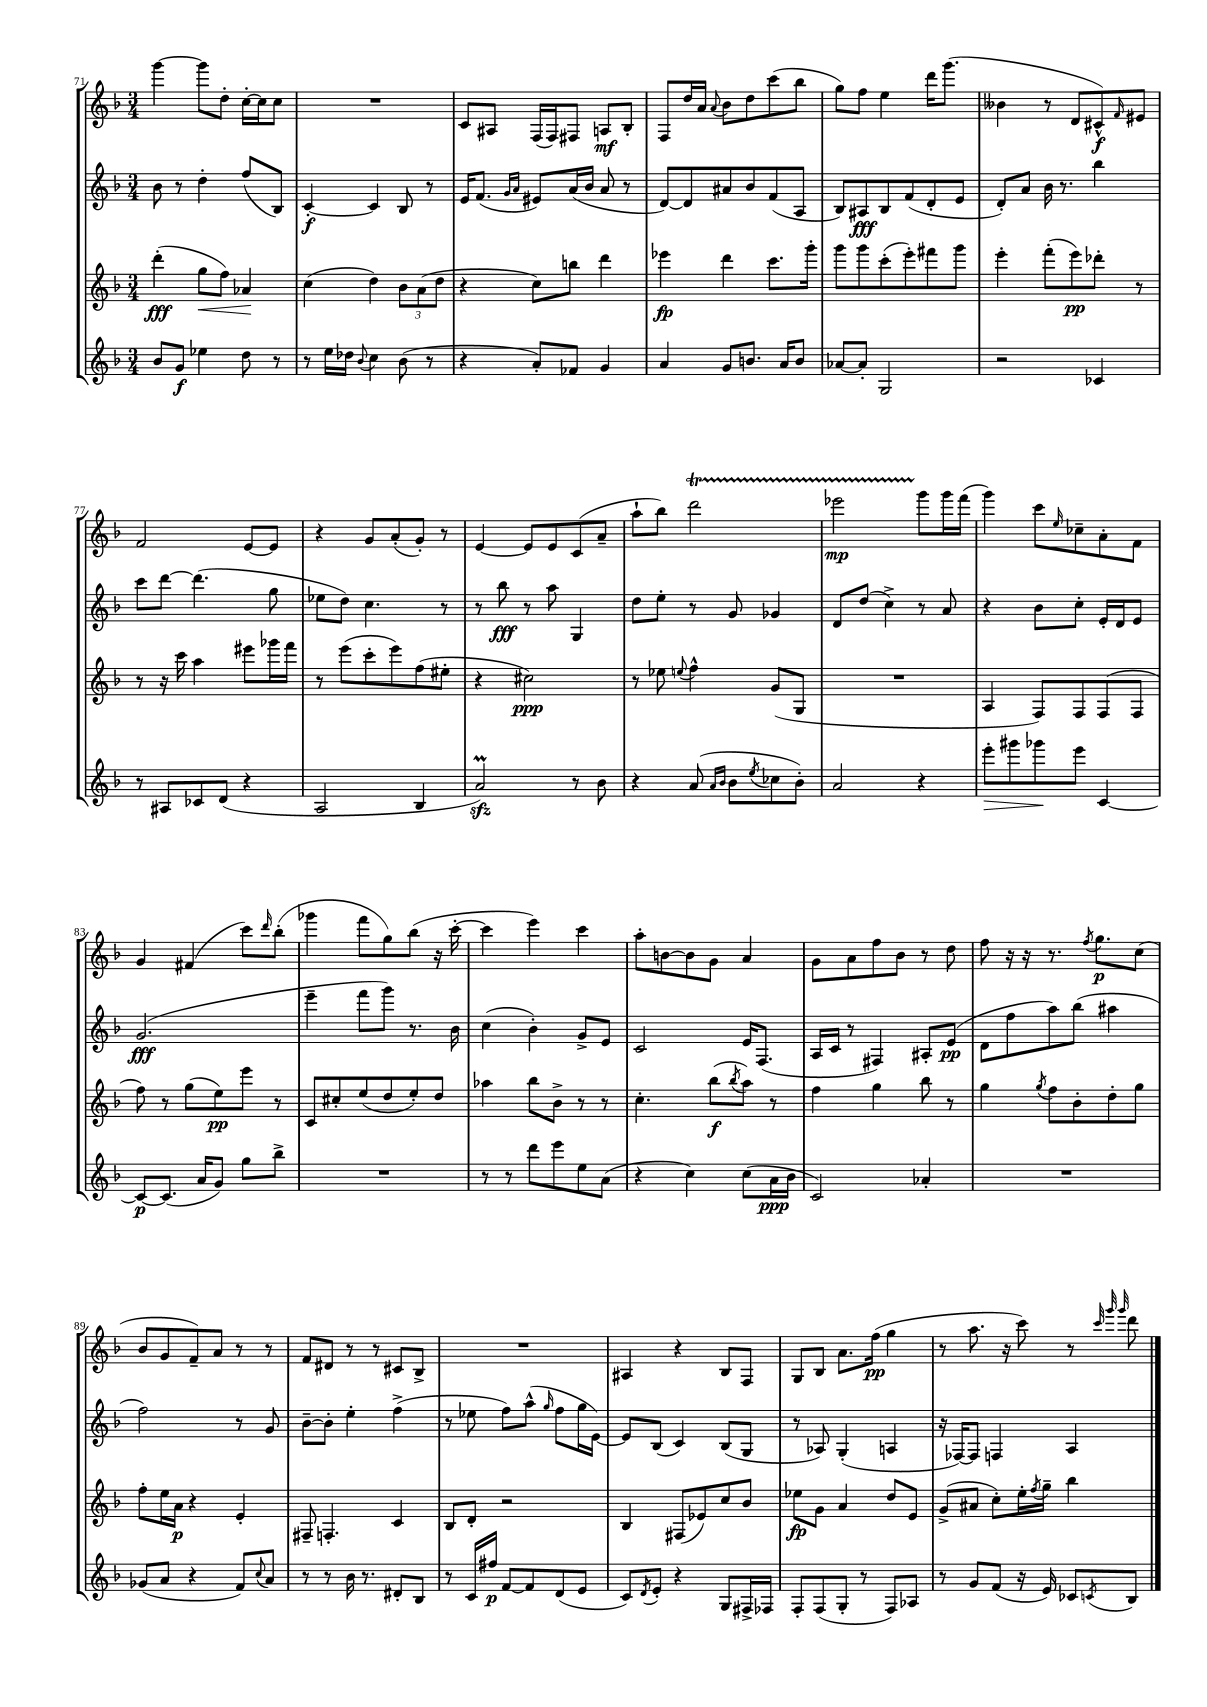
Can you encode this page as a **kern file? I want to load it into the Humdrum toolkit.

**kern	**kern	**kern	**kern
*staff4	*staff3	*staff2	*staff1
*clefG2	*clefG2	*clefG2	*clefG2
*k[b-]	*k[b-]	*k[b-]	*k[b-]
*M3/4	*M3/4	*M3/4	*M3/4
8b-/L	(4ddd'\	8b-\	[4ggg\
8g/J	.	8r	.
4ee-\	8gg\L	4dd'\	8ggg\]L
.	8ff\J)	.	8dd'\J
8dd\	4a-/	(8ff/L	[16cc'\LL
.	.	.	16cc\]J
8r	.	8B-/J)	8cc\J
=	=	=	=
8r	(4cc\	[4c'/	2.r
16ee\LL	.	.	.
16dd-\JJ	.	.	.
8qqb-/	.	.	.
4cc\	4dd\)	4c/]	.
(8b-\	12b-\L	8B-/	.
.	(12a\	.	.
8r	.	8r	.
.	12dd\J	.	.
=	=	=	=
4r	4r	16e/LK	8c/L
.	.	(8.f/J	.
.	.	.	8A#/J
.	.	16qqg/LL	.
.	.	16qqa/JJ	.
8a'/L)	8cc\L)	8e#/L)	(16F/LL
.	.	.	16F/J)
8f-/J	8bb\J	(16a/L	8F#/J
.	.	16b-/JJ	.
4g/	4ddd\	8a/	8A/L
.	.	8r	8B-'/J
=	=	=	=
4a/	4eee-\	[8d/L)	8F/L
.	.	8d/]	16dd/L
.	.	.	16a/JJ
.	.	.	8qqa/
8g/L	4ddd\	8a#/	8b-\L
8.b/J	.	8b-/	8dd\
.	8.ccc\L	(8f/	(8ccc\
16a/LK	.	.	.
8b/J	.	8A/J	8bb-\J
.	16ggg'\Jk	.	.
=	=	=	=
[8a-/L	8ggg\L	8B-/L)	8gg\L)
8a-'/]J	8ggg\	8A#/	8ff\J
2G/	(8ccc'\	8B-/	4ee\
.	8eee'\)	(8f/	.
.	8fff#\	8d'/	16ddd\LK
.	.	.	(8.ggg\J
.	8ggg\J	8e/J	.
=	=	=	=
2r	4eee'\	8d'/L)	4b--\
.	.	8a/J	.
.	(8fff'\L	16b-\	8r
.	.	8.r	.
.	8eee\)	.	8d/L
4c-/	8ddd-'\J	4bb-\	8c#^^/)
.	.	.	16qqf/
.	8r	.	8e#/J
=	=	=	=
8r	8r	8ccc\L	2f/
8A#/L	16r	[8ddd\J	.
.	16ccc\	.	.
8c-/	4aa\	(4.ddd\]	.
(8d/J	.	.	.
4r	8eee#\L	.	[8e/L
.	16ggg-\L	8gg\	8e/]J
.	16fff\JJ	.	.
=	=	=	=
2A/	8r	8ee-\L	4r
.	(8eee\L	8dd\J)	.
.	8ccc'\	4.cc\	8g/L
.	8eee\)	.	(8a'/
4B-/	(8ff\	.	8g'/J)
.	8ee#'\J	8r	8r
=	=	=	=
2a/)	4r	8r	[4e/
.	.	8bb-\	.
.	2cc#\)	8r	8e/]L
.	.	8aa\	8e/
8r	.	4G/	(8c/
8b-\	.	.	8a~/J
=	=	=	=
4r	8r	8dd\L	8aa`\L
.	8ee-\	8ee'\J	8bb-\J)
.	8qqee/	.	.
(8a/	4ff^^\	8r	2ddd\
16qqa/LL	.	.	.
16qqb-/JJ	.	.	.
8b-\L	.	8g/	.
8qee/	.	.	.
8cc-\	(8g/L	4g-/	.
8b-'\J)	8G/J	.	.
=	=	=	=
2a/	2.r	8d/L	2eee-\
.	.	(8dd/J	.
.	.	4cc^\)	.
4r	.	8r	8ggg\L
.	.	8a/	16ggg\L
.	.	.	(16fff\JJ
=	=	=	=
8eee'\L	4A/	4r	4ggg\)
8ggg#\	.	.	.
8ggg-\	8F/L)	8b-\L	8ccc\L
.	.	.	16qqee/
8eee\J	8F/	8cc'\J	8cc-~\
[4c/	(8F/	16e'/LL	8a'\
.	.	16d/J	.
.	8F/J	8e/J	8f\J
=	=	=	=
8c/_L	8ff\)	(2.g/	4g/
(8.c/]J	8r	.	.
.	(8gg\L	.	(4f#/
16a/LK	.	.	.
8g/J)	8ee\)	.	.
8gg\L	8eee\J	.	8ccc\L)
.	.	.	16qqddd/
8bb-^\J	8r	.	(8bb-'\J
=	=	=	=
2.r	8c/L	4eee~\	4ggg-\
.	8cc#'/	.	.
.	(8ee/	8fff\L	8fff\L
.	8dd/	8ggg\J)	8gg\)
.	8ee'/)	8.r	(8bb-\J
.	8dd/J	.	16r
.	.	16b-\	[16ccc'\
=	=	=	=
8r	4aa-\	(4cc\	4ccc\]
8r	.	.	.
8ddd\L	8bb-\L	4b-'\)	4eee\)
8eee\	8b-^\J	.	.
8ee\	8r	8g^/L	4ccc\
(8a\J	8r	8e/J	.
=	=	=	=
4r	4.cc'\	2c/	8aa'\L
.	.	.	[8b\
4cc\)	.	.	8b\]
.	(8bb-\L	.	8g\J
.	8qbb-/	.	.
(8cc\L	8aa\J)	16e/LK	4a/
.	.	(8.F/J	.
16a\L	8r	.	.
16b-\JJ	.	.	.
=	=	=	=
2c/)	4ff\	16A/LL	8g\L
.	.	16c/JJ	.
.	.	8r	8a\
.	4gg\	4F#/)	8ff\
.	.	.	8b-\J
4a-'/	8bb-\	8A#'/L	8r
.	8r	(8e/J	8dd\
=	=	=	=
2.r	4gg\	8d\L	8ff\
.	.	8ff\	16r
.	.	.	16r
.	8qgg/	.	.
.	8ff\L	8aa\)	8.r
.	8b-'\	(8bb-\J	.
.	.	.	8qff/
.	.	.	8.gg\L
.	8dd'\	4aa#\	.
.	8gg\J	.	(8cc\J
=	=	=	=
(8g-/L	8ff'\L	2ff\)	8b-/L
8a/J	16ee\L	.	8g/
.	16a\JJ	.	.
4r	4r	.	8f~/)
.	.	.	8a/J
8f/L)	4e'/	8r	8r
8qqcc/	.	.	.
8a/J	.	8g/	8r
=	=	=	=
8r	8F#~/	[8b-~\L	8f/L
8r	4.F'/	8b-'\]J	8d#/J
16b-\	.	4ee'\	8r
8.r	.	.	.
.	.	.	8r
8d#'/L	4c/	(4ff^\	8c#/L
8B-/J	.	.	8B-^/J
=	=	=	=
8r	8B-/L	8r	2.r
16c/LL	8d'/J	8ee-\	.
16ff#/JJ	.	.	.
[8f/L	2r	8ff\L)	.
8f/]	.	(8aa^^\J	.
.	.	16qqgg/	.
(8d/	.	8ff\L	.
8e/J	.	16gg\L	.
.	.	[16e\JJ)	.
=	=	=	=
8c/L)	4B-/	8e/]L	4A#/
8qd/	.	.	.
8e'/J	.	(8B-/J	.
4r	(8F#/L	4c/)	4r
.	8e-/)	.	.
8G/L	8cc/	(8B-/L	8B-/L
16F#^/L	8b-/J	8G/J	8F/J
16F-/JJ	.	.	.
=	=	=	=
8F'/L	8ee-\L	8r	8G/L
(8F/	8g\J	8A-/)	8B-/J
8G'/J	4a/	(4G'/	8.a\L
8r	.	.	.
.	.	.	(16ff\Jk
8F/L)	8dd/L	4A/	4gg\
8A-/J	8e/J	.	.
=	=	=	=
8r	(8g^/L	16r	8r
.	.	[16F-/LK)	.
8g/L	8a#/J	8F-/]J	8.aa\
(8f/J	8cc'\L)	4F/	.
.	.	.	16r
16r	16ee'\L	.	8ccc\)
.	8qff/	.	.
16e/)	16gg~\JJ	.	.
8c-/L	4bb-\	4A/	8r
.	.	.	32qqccc/
.	.	.	32qqggg/
8qc/	.	.	32qqggg/
8B-/J	.	.	8ddd\
==	==	==	==
*-	*-	*-	*-
